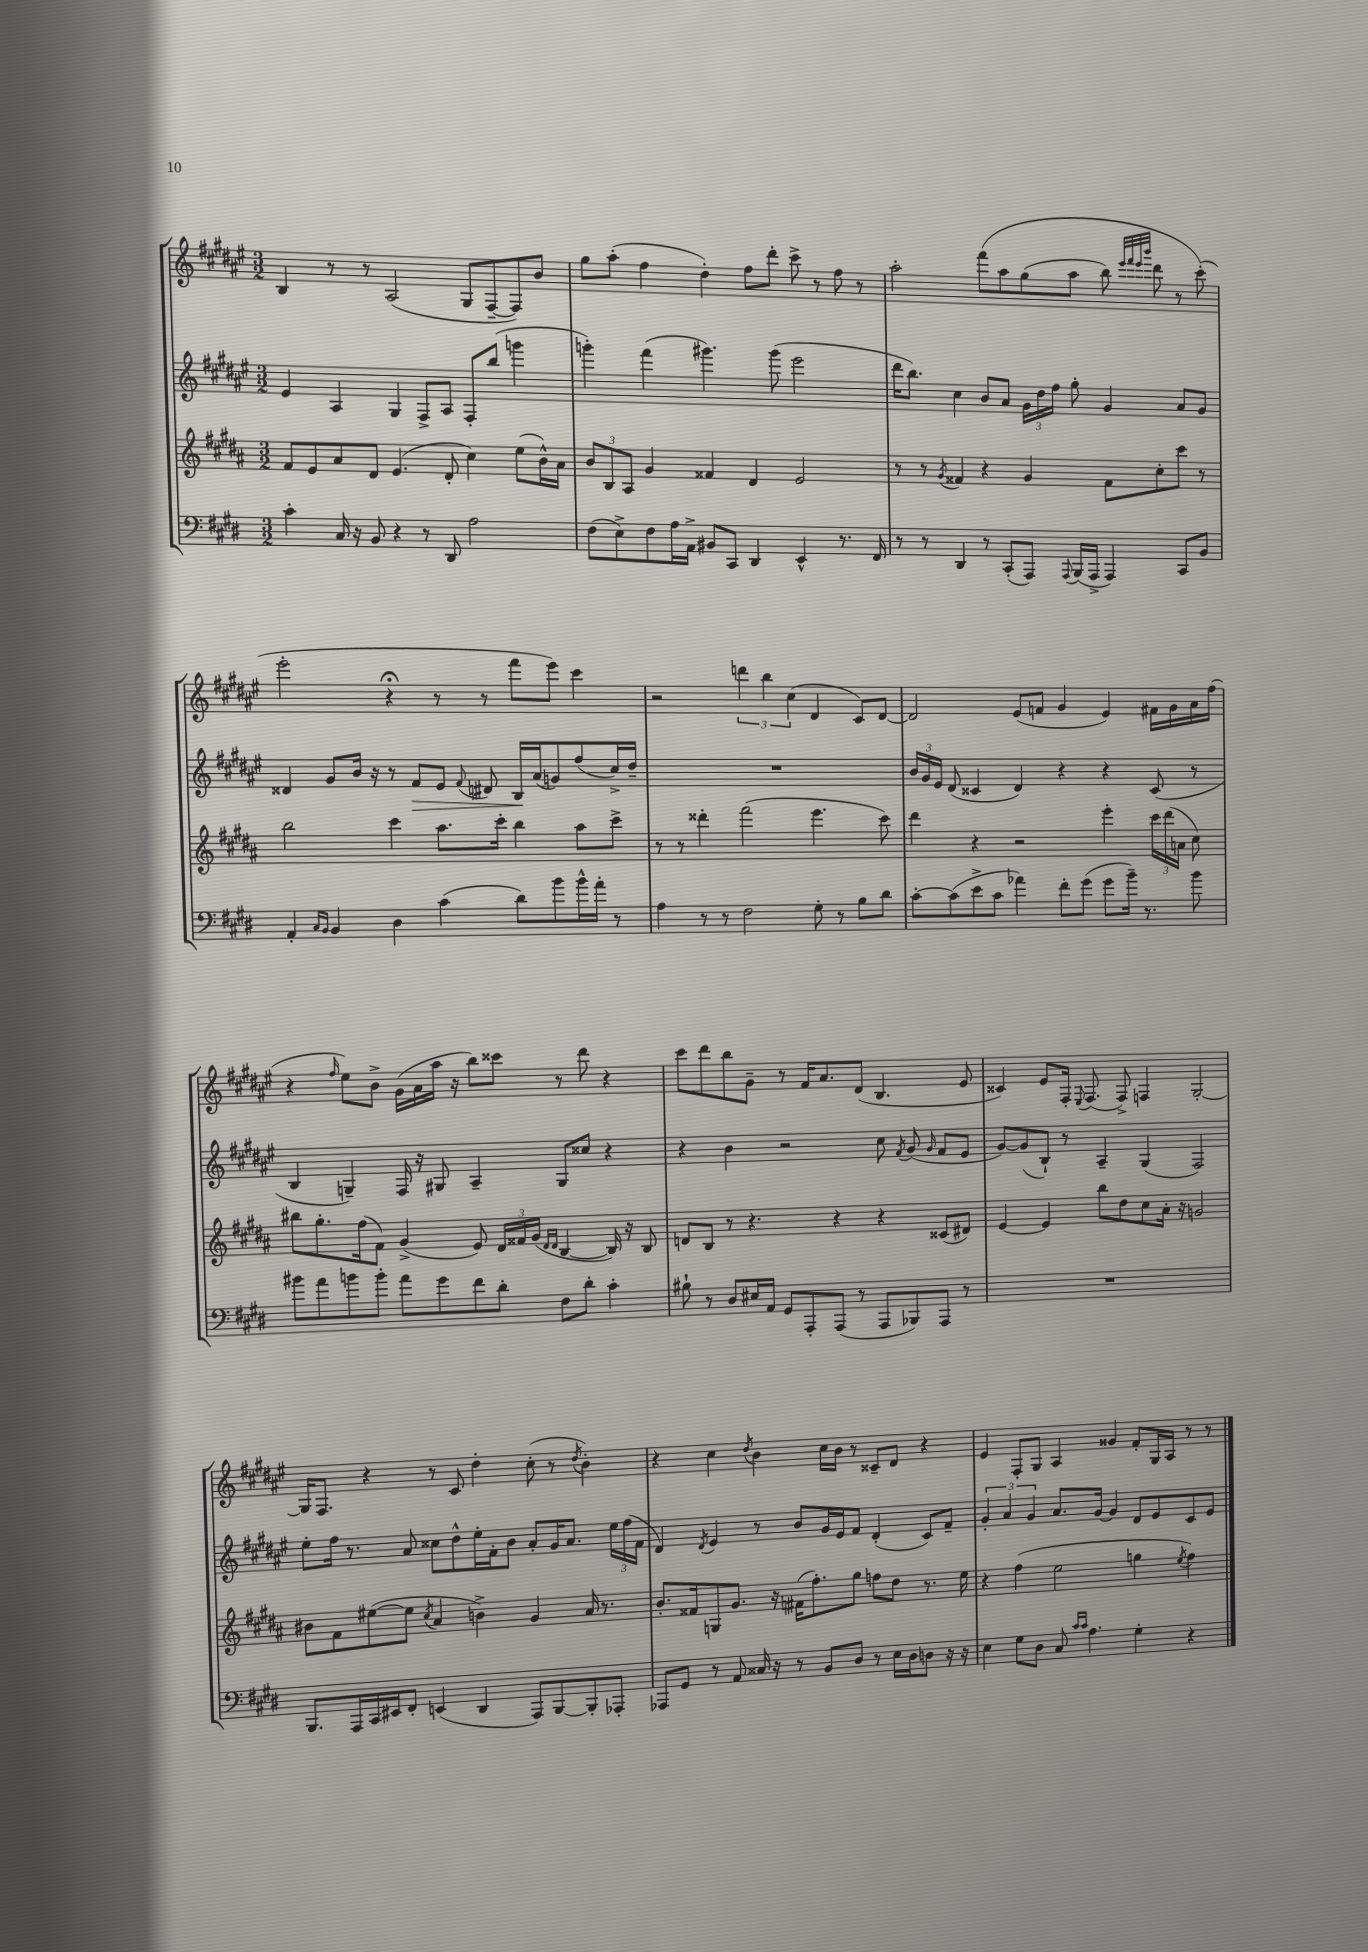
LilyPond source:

<<
\new StaffGroup <<
\new Staff = "s0" {
    \clef treble \key fis \major \numericTimeSignature \time 3/2
    \autoBeamOff b4 r8 r8 ais2( gis8[ fis8~-- fis8) b'8] |
    gis''8[ ais''8]-.( fis''4 dis''4-.) fis''8[ dis'''8]-. cis'''8-> r8 fis''8 r8 |
    ais''2-. fis'''8[\( ais''8 gis''8( ais''8] b''8) \grace { eis'''32[ fis'''32 eis'''32 b'''32] } dis'''8 r8 cis'''8-.(\) |
    eis'''2-. r4\fermata r8 r8 fis'''8[ eis'''8]) cis'''4 |
    r2 \tuplet 3/2 { d'''4 b''4 cis''4( } dis'4 cis'8[) dis'8]~ |
    dis'2 eis'8[( f'8] gis'4 eis'4) fis'16[ gis'16 ais'16 fis''16]( |
    r4 \grace { fis''16 } eis''8[) b'8]-> gis'16[( ais'16 ais''16] r16 b''8[) cisis'''8] r8 dis'''8 r4 |
    cis'''8[ dis'''8 b''8 gis'8]-- r8 fis'16[ ais'8. dis'8]( b4. eis'8 |
    cisis'4) eis'8[ fis16]-. \appoggiatura { eis8 } fis8.( fis8->) f4 gis2~-. |
    gis16[ fis8.] r4 r8 cis'8 dis''4-. cis''8-.( r8 \acciaccatura { dis''8 } b'4-.) |
    r4 cis''4 \acciaccatura { dis''8 } b'4 cis''16[ b'16] r8 cisis'8[-- dis'8] r4 |
    eis'4 fis8[-. gis8] ais4 gisis'4 fis'8[-. gis16 ais16] r8 r8 \bar "|." |
}
\new Staff = "s1" {
    \clef treble \key fis \major \numericTimeSignature \time 3/2
    \autoBeamOff eis'4 ais4 gis4 fis8[-> ais8] fis8[-. b''8]( g'''4 |
    g'''4-.) fis'''4( gis'''4.) gis'''8( eis'''2 |
    dis'''16[ b''8.]) cis''4 b'8[ ais'8] \tuplet 3/2 { gis'16[ dis''16 fis''16] } gis''8-. gis'4 ais'8[ gis'8] |
    disis'4 gis'8[ b'16] r16 r8 fis'8[\> eis'8] \appoggiatura { fis'8 } dis'8 b16[\! ais'16( g'8) fis''8( cis''16->) dis''16]-- |
    R1. |
    \tuplet 3/2 { b'16[ gis'16 eis'16] } dis'8( cisis'4 dis'4) r4 r4 cisis'8( r8 |
    b4 g4--) fis16 r16 gis8 ais4-- gis8[ cisis''8] r4 |
    r4 b'4 r2 cis''8 \acciaccatura { fis'8 } gis'8( \grace { gis'16 } fis'8[ eis'8] |
    gis'8[~) gis'8( b8]-!) r8 ais4-- gis4( fis2) |
    eis''8[-. fis''16] r8. ais'8 cisis''8[ dis''8-^ eis''16-. fis'16-. b'8] ais'8[-. gis'16 ais'8.] \tuplet 3/2 { eis''16[ fis''16( fis'16] } |
    dis'4) \acciaccatura { dis'8 } eis'4 r8 b'8[ gis'16 eis'16 fis'8] dis'4-.( cis'8[) fis'8]-- |
    \tuplet 3/2 { gis'4-. ais'4 gis'4 } ais'8.[ gis'16]~ gis'4 dis'8[ eis'8 cis'8 eis'8] \bar "|." |
}
\new Staff = "s2" {
    \clef treble \key b \major \numericTimeSignature \time 3/2
    \autoBeamOff fis'8[ e'8 ais'8 dis'8] e'4.( dis'8-. cis''4) e''8[( b'16-^) ais'16] |
    \tuplet 3/2 { b'8[ b8 ais8] } gis'4 fisis'4 dis'4 e'2 |
    r8 r8 \acciaccatura { gis'8 } fisis'4 r4 gis'4 fisis'8[ cis''8-. cis'''8] r8 |
    b''2 cis'''4 ais''8.[ cis'''16]-. b''4 ais''8[ cis'''8]-> |
    r8 r8 disis'''4-. fis'''2( e'''4. cis'''8) |
    dis'''4 r4 r2 e'''4-. \tuplet 3/2 { cis'''16[ dis'''16( a'16] } cis''8) |
    bis''8[ gis''8.-. fis''16( fis'8]) gis'4->( e'8) \tuplet 3/2 { dis'16[ fisis'16 gis'16]( } \grace { dis'16[ dis'16] } b4~ b16) r16 b8 |
    d'8[ b8] r8 r4. r4 r4 cisis'8[( dis'8]) |
    e'4~ e'4 b''8[ dis''8 cis''8 ais'16]-. r16 g'2 |
    bis'8[ fis'8 eis''8~( eis''8] \acciaccatura { cis''8 } ais'4 b'4->) gis'4 ais'16 r8. |
    b'8.[-. fisis'16 g8 gis'8.] r16 fis'16[( fis''8.-.) gis''8] f''8[ dis''8] r8. e''16 |
    r4 fis''4( e''2 g''4 \acciaccatura { e''8 } fis''4) \bar "|." |
}
\new Staff = "s3" {
    \clef bass \key e \major \numericTimeSignature \time 3/2
    \autoBeamOff cis'4-. cis16 r16 b,8 r4 r8 dis,8 a2 |
    fis8[( e8->) fis8 a16 a,16]-> bis,8[ cis,8] dis,4 e,4-^ r8. fis,16 |
    r8 r8 dis,4 r8 cis,8[-.( a,,8]) \appoggiatura { a,,8 } b,,16[( a,,16]-> a,,4) cis,8[ b,8] |
    a,4-. \grace { cis16[ b,16] } b,4 dis4 cis'4( dis'8[) b'8 b'16-^ a'16]-. r8 |
    a4 r8 r8 fis2 gis8-. r8 b8[ dis'8] |
    cis'8[~-. cis'8( e'8-> cis'8] aes'4) fis'8[-. gis'8]( gis'8[ b'16]--) r8. b'8 |
    bis'8[ a'8 b'8 b'8]-. a'8[ gis'8 fis'8 dis'8]-. fis8[ dis'8]-. cis'4-. |
    bis8-! r8 dis8[ eis16 a,16] gis,8[ a,,8-. a,,8]( r8 a,,8[ bes,,8) a,,8] r8 |
    R1. |
    b,,8.[ a,,16 cis,16 eis,16 fis,8]-. e,4( dis,4 a,,8[) b,,8~ b,,8-. aes,,8]-. |
    aes,,8[ gis,8] r8 a,8 cisis16 r16 r8 b,8[ dis8] r8 e16[ dis16 d8] r16 r16 |
    e4 gis8[ dis8] cis8 \grace { cis'16[ cis'16] } a4. gis4-. r4 \bar "|." |
}
>>
>>
\layout { \context { \Score \remove "Bar_number_engraver" } }
